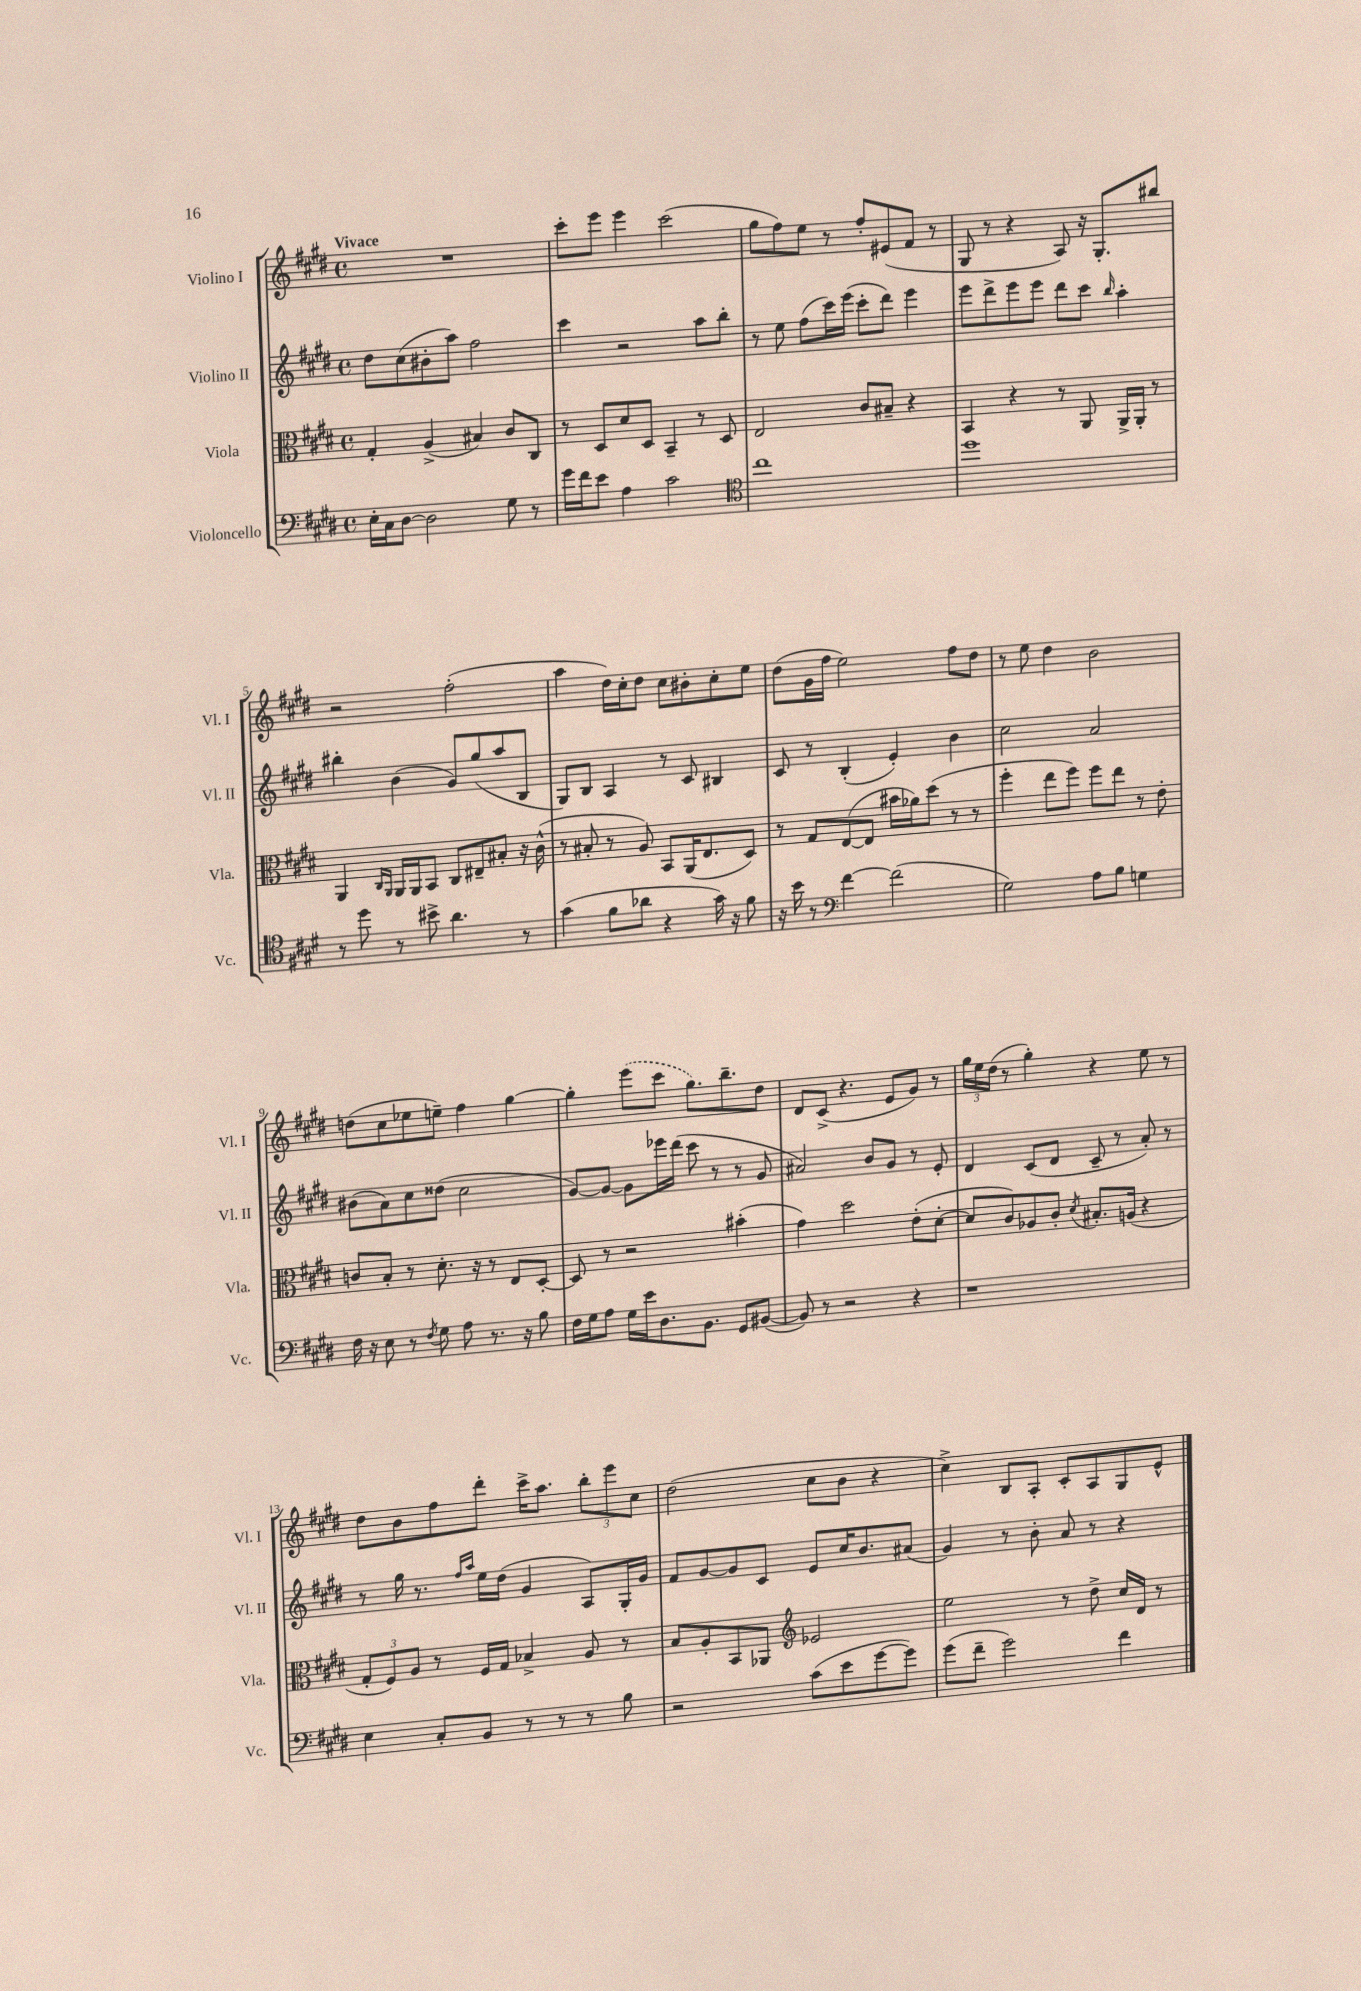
<<
\new StaffGroup <<
\new Staff = "s0" \with { instrumentName = "Violino I" shortInstrumentName = "Vl. I" } {
    \clef treble \key e \major \defaultTimeSignature \time 4/4 \tempo "Vivace"
    R1 |
    cis'''8-. e'''8 e'''4 cis'''2( |
    gis''8 fis''8) e''8 r8 fis''8-. eis'8( fis'8 r8 |
    gis8 r8 r4 a8) r16 gis8.-. bis''8 |
    r2 fis''2-.( |
    a''4 dis''16) cis''16-. dis''8 cis''8 bis'8-. cis''8-. e''8 |
    dis''8( gis'16 fis''16 e''2) fis''8 dis''8 |
    r8 e''8 dis''4 b'2 |
    d''8( cis''8 ees''8 e''8--) fis''4 gis''4~ |
    gis''4-. \once \slurDashed e'''8( cis'''8 gis''8.) b''8.-- dis''8 |
    dis'8 cis'8->( r4. e'8 gis'8) r8 |
    \tuplet 3/2 { gis''16 e''16 dis''16( } r8 gis''4-.) r4 e''8 r8 |
    dis''8 b'8 fis''8 dis'''8-. cis'''16-> a''8. \tuplet 3/2 { b''8-. e'''8 cis''8 } |
    dis''2( cis''8 b'8 r4 |
    cis''4->) b8 a8-. cis'8-. a8 gis8 e'8-^ \bar "|." |
}
\new Staff = "s1" \with { instrumentName = "Violino II" shortInstrumentName = "Vl. II" } {
    \clef treble \key e \major \defaultTimeSignature \time 4/4
    dis''8 cis''8( bis'8-. a''8) fis''2 |
    cis'''4 r2 a''8 b''8-. |
    r8 e''8 fis''8( cis'''16) e'''16( cis'''8-. dis'''8) e'''4 |
    e'''8 dis'''8-> e'''8 e'''8 dis'''8 cis'''8 \grace { b''16 } a''4-. |
    bis''4-. b'4( gis'8) gis''8( a''8 b8 |
    gis8) b8 a4 r8 cis'8 bis4 |
    cis'8 r8 b4-.( e'4-.) b'4 |
    cis''2 a'2 |
    bis'8( a'8) cis''8 disis''8( cis''2 |
    gis'8~) gis'8~ gis'8 ees'''16 dis'''16( cis'''8 r8 r8 gis'8 |
    ais'2) b'8 gis'8 r8 e'8-. |
    dis'4 cis'8( dis'8 cis'8-- r8 a'8-.) r8 |
    r8 gis''16 r8. \grace { fis''16 a''16 } e''16 dis''16( gis'4 a8) gis16-. gis'16 |
    fis'8 gis'8~ gis'8 cis'8 e'8 cis''16 b'8. ais'8( |
    gis'4) r8 b'8-. a'8 r8 r4 \bar "|." |
}
\new Staff = "s2" \with { instrumentName = "Viola" shortInstrumentName = "Vla." } {
    \clef alto \key e \major \defaultTimeSignature \time 4/4
    gis4-. a4->( bis4) cis'8 cis8 |
    r8 dis8 dis'8 dis8 b,4-- r8 dis8 |
    e2 cis'8 bis8-- r4 |
    b,4 r4 r8 a,8 a,16-> a,16-. r8 |
    a,4 \grace { cis16 a,16 } a,16 a,16 b,8 cis8 eis8-- bis8-. r16 cis'16-^( |
    r8 bis8-. r8 a8) b,8 a,16( e8. dis8) |
    r8 gis8 e8~( e8 bis'16 aes'16) dis''8( r8 r8 |
    fis''4-. e''8 fis''8) fis''8 e''8 r8 e'8-. |
    c'8 b8-. r8 dis'8.-. r16 r8 e8 dis8~-. |
    dis8 r8 r2 bis'4-.( |
    gis'4) dis''2 e'8-.( dis'8~-. |
    dis'8 cis'8) aes8 cis'8-. \acciaccatura { dis'8 } bis8.-. a16( r4 |
    \tuplet 3/2 { gis8-. fis8) a8 } r8 fis16 gis16 bes4-> a8 r8 |
    b8 a8-. b,8 aes,8 \clef treble ees'2 |
    e''2 r8 dis''8-> cis''16 dis'16 r8 \bar "|." |
}
\new Staff = "s3" \with { instrumentName = "Violoncello" shortInstrumentName = "Vc." } {
    \clef bass \key e \major \defaultTimeSignature \time 4/4
    e16-. cis16 dis8~ dis2 gis8 r8 |
    gis'16 fis'16 e'8 a4 cis'2 |
    \clef tenor cis''1 |
    dis''1 |
    r8 dis''8 r8 bis'8-> a'4. r8 |
    gis'4( fis'8 aes'8 r4 gis'16) r16 fis'8 |
    r16 b'16 r8 \clef bass fis'4~ fis'2( |
    gis2) a8 b8 g4 |
    fis16 r16 e8 r8 \acciaccatura { fis8 } gis8 a8 r8. r16 b8 |
    fis16 gis16 a8 gis16 e'16 dis8. b,8. gis,8 bis,8~( |
    bis,8) r8 r2 r4 |
    r1 |
    e4 cis8-. b,8 r8 r8 r8 b8 |
    r2 cis'8( e'8 gis'8~ gis'8) |
    gis'8( fis'8-- gis'2) fis'4 \bar "|." |
}
>>
>>
